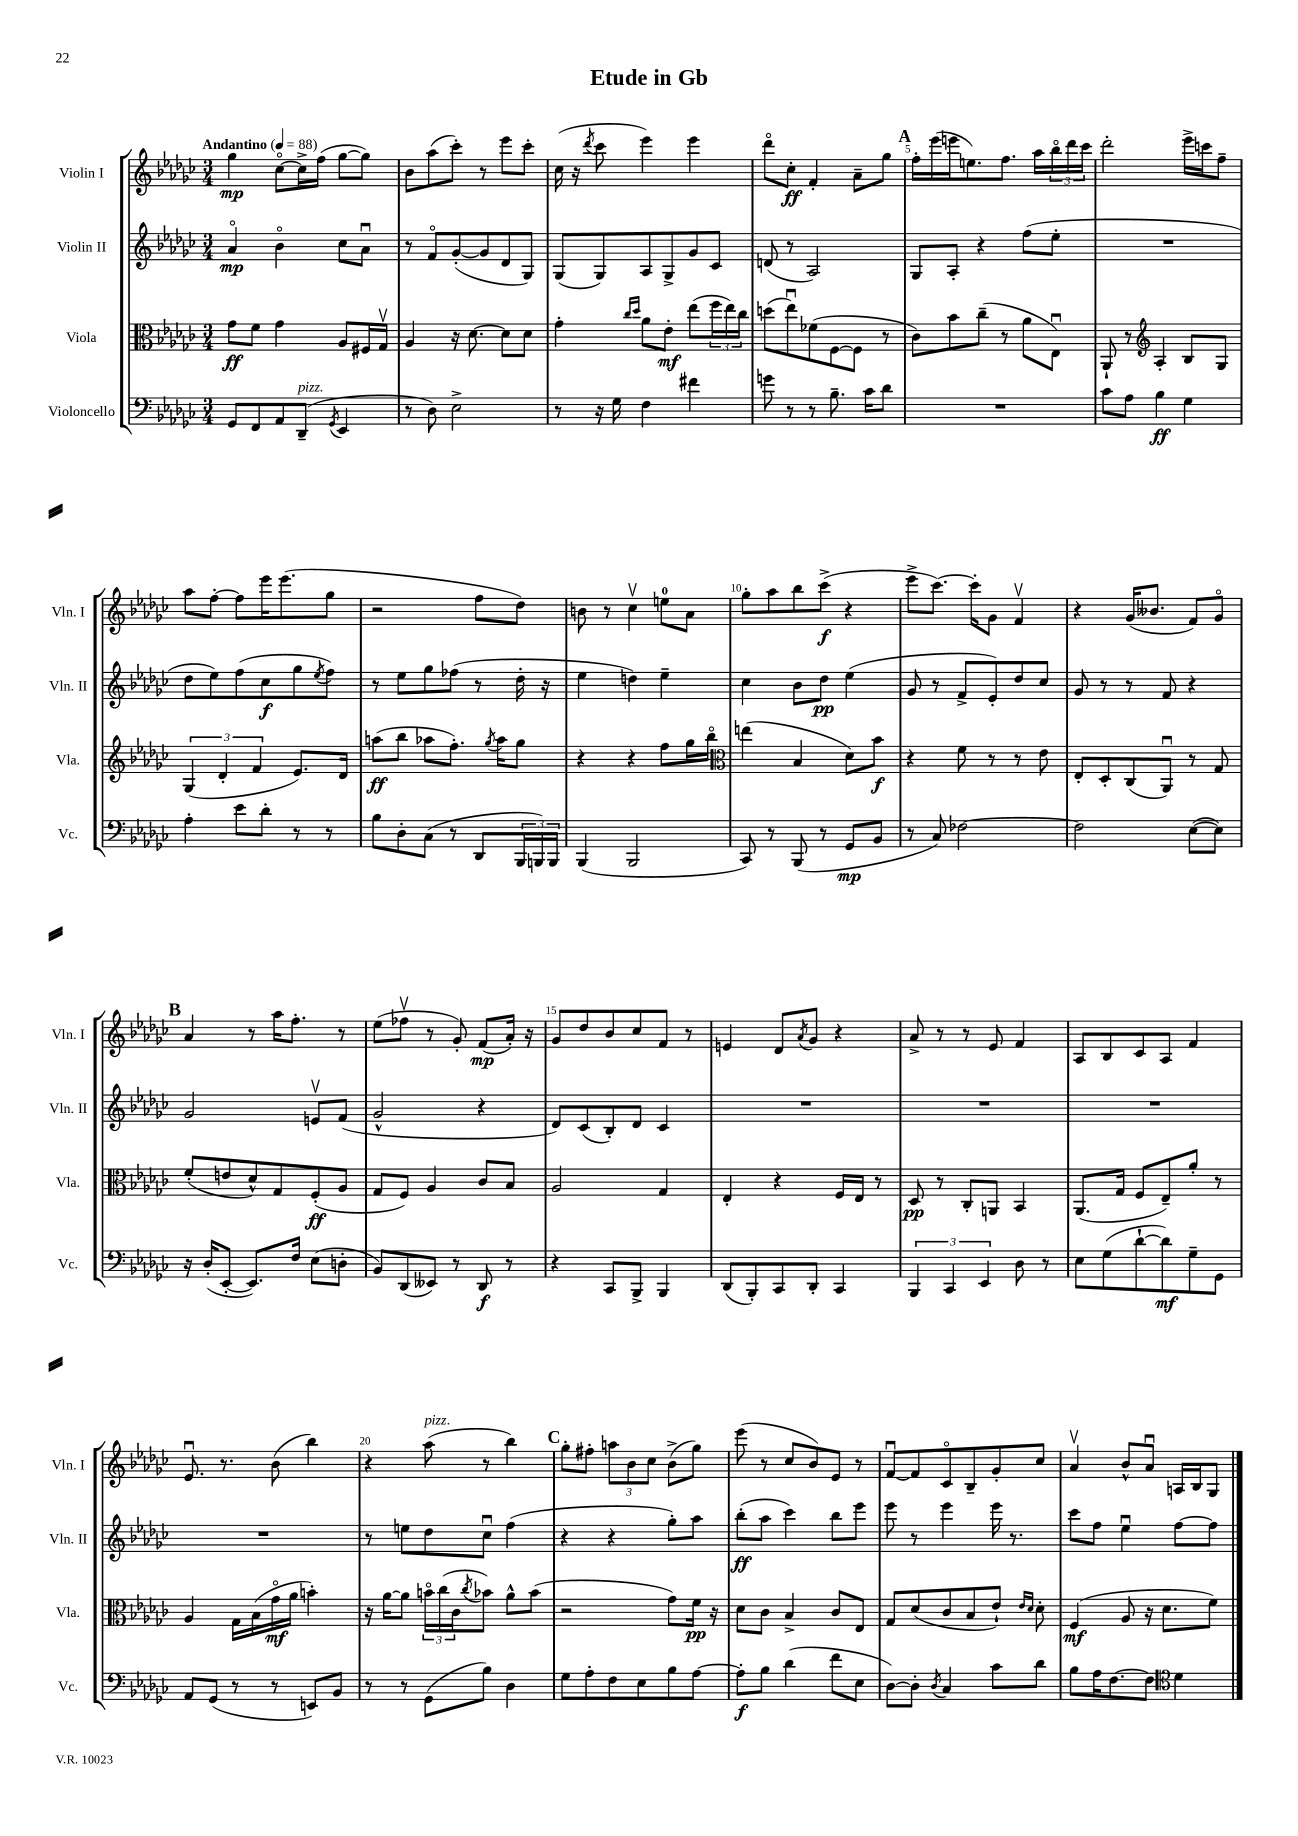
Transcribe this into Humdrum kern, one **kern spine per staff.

**kern	**kern	**kern	**kern
*staff4	*staff3	*staff2	*staff1
*clefF4	*clefC3	*clefG2	*clefG2
*k[b-e-a-d-g-c-]	*k[b-e-a-d-g-c-]	*k[b-e-a-d-g-c-]	*k[b-e-a-d-g-c-]
*M3/4	*M3/4	*M3/4	*M3/4
*MM88	*MM88	*MM88	*MM88
8GG-	8g-	4a-o	4gg-
8FF	8f	.	.
8AA-	4g-	4b-o	[8cc-o
(8DD-~	.	.	16cc-^]
.	.	.	(16ff
8qGG-	.	.	.
4EE-	8A-	8cc-	[8gg-
.	16F#	8a-u	8gg-])
.	16G-v	.	.
=	=	=	=
8r	4A-	8r	8b-
8D-)	.	8fo	(8aa-
2E-^	16r	([8g-'	8ccc-')
.	[8.d-	.	.
.	.	8g-]	8r
.	8d-]	8d-	8eee-
.	8d-	8G-)	8ccc-'
=	=	=	=
8r	4g-'	(8G-	(16cc-
.	.	.	16r
.	.	.	8qddd-
16r	.	8G-)	8ccc-
16G-	.	.	.
.	16qqcc-	.	.
.	16qqdd-	.	.
4F	8a-	8A-	4eee-)
.	8e-'	8G-^	.
4f#	(8ee-	8g-	4eee-
.	24ff	8c-	.
.	24ee-)	.	.
.	24cc-	.	.
=	=	=	=
8g	(8dd	(8d	8ddd-o
8r	8ee-u)	8r	8cc-'
8r	(8f-	2A-)	4f'
8.B-~	[8F	.	.
.	8F]	.	8a-~
16c-	.	.	.
8d-	8r	.	8gg-
=	=	=	=
2.r	8c-)	8G-	16ff'
.	.	.	(16eee-
.	8b-	8A-'	16eee
.	.	.	8.ee)
.	(8cc-~	4r	.
.	8r	.	8.ff
.	8a-	(8ff	.
.	.	.	16aa-
.	8E-u)	8ee-'	24bb-o
.	.	.	24ddd-
.	.	.	24ccc-
=	=	=	=
8c-	8AA-`	2.r	2ddd-'
8A-	8r	.	.
*	*clefG2	*	*
4B-	4A-'	.	.
4G-	8B-	.	16eee-^
.	.	.	16ccc
.	8G-	.	8ff~
=	=	=	=
4A-'	(6G-	8dd-	8aa-
.	.	8ee-)	[8ff'
.	6d-'	.	.
8e-	.	(8ff	8ff]
.	6f	.	.
8d-'	.	8cc-	16eee-
.	.	.	(8.eee-
8r	8.e-)	8gg-	.
.	.	8qee-	.
8r	.	8ff)	8gg-
.	16d-	.	.
=	=	=	=
8B-	(8aa	8r	2r
8D-'	8bb-	8ee-	.
(8C-	8aa-	8gg-	.
8r	8.ff')	(8ff-	.
8DD-	.	8r	8ff
.	8qgg-	.	.
.	16aa-	.	.
24BBB-	8gg-	16dd-'	8dd-)
24BBB)	.	.	.
.	.	16r	.
24BBB	.	.	.
=	=	=	=
(4BBB-	4r	4ee-	8b
.	.	.	8r
2BBB-	4r	4dd)	4cc-v
.	8ff	4ee-~	8ee
.	16gg-	.	8a-
.	16bb-o	.	.
=	=	=	=
*	*clefC3	*	*
8CC-)	(4ee	4cc-	8gg-'
8r	.	.	8aa-
(8BBB-	4B-	8b-	8bb-
8r	.	8dd-	(8ccc-^
8GG-	8d-)	(4ee-	4r
8BB-	8b-	.	.
=	=	=	=
8r	4r	8g-	8eee-^
8C-)	.	8r	[8.ccc-)
[2F-	8f	8f^	.
.	.	.	16ccc-']
.	8r	8e-')	8g-
.	8r	8dd-	4fv
.	8e-	8cc-	.
=	=	=	=
2F-]	8E-'	8g-	4r
.	8D-'	8r	.
.	(8C-	8r	(16g-
.	.	.	8.b--
.	8AA-u)	8f	.
([8E-	8r	4r	8f)
8E-])	8G-	.	8g-o
=	=	=	=
16r	(8f'	2g-	4a-
(16D-'	.	.	.
[8EE-'	8e	.	.
8.EE-])	8d-^^)	.	8r
.	8G-	.	16aa-
16F	.	.	8.ff'
(8E-	(8F'	8ev	.
8D'	8A-	(8f	8r
=	=	=	=
8BB-)	8G-	2g-^^	(8ee-
(8DD-	8F)	.	8ff-v
8EE--)	4A-	.	8r
8r	.	.	8g-')
8DD-	8c-	4r	(8f
8r	8B-	.	16a-')
.	.	.	16r
=	=	=	=
4r	2A-	8d-)	8g-
.	.	(8c-	8dd-
8CC-	.	8B-')	8b-
8BBB-^	.	8d-	8cc-
4BBB-	4G-	4c-	8f
.	.	.	8r
=	=	=	=
(8DD-	4E-'	2.r	4e
8BBB-')	.	.	.
8CC-	4r	.	8d-
.	.	.	8qa-
8DD-'	.	.	8g-
4CC-	16F	.	4r
.	16E-	.	.
.	8r	.	.
=	=	=	=
6BBB-	8D-	2.r	8a-^
.	8r	.	8r
6CC-	.	.	.
.	8C-'	.	8r
6EE-	.	.	.
.	8AA	.	8e-
8D-	4BB-	.	4f
8r	.	.	.
=	=	=	=
8E-	(8.AA-	2.r	8A-
(8G-	.	.	8B-
.	16G-	.	.
[8d-`	8F	.	8c-
8d-])	8E-~)	.	8A-
8G-~	8a-'	.	4f
8GG-	8r	.	.
=	=	=	=
8AA-	4A-	2.r	8.e-u
(8GG-	.	.	.
.	.	.	8.r
8r	16G-	.	.
.	(16B-	.	.
8r	16g-o	.	(8b-
.	16a-	.	.
8EE)	4b')	.	4bb-)
8BB-	.	.	.
=	=	=	=
8r	16r	8r	4r
.	[16a-	.	.
8r	8a-]	8ee	.
(8GG-	24bo	8dd-	(8aa-
.	(24cc-	.	.
.	24c-	.	.
.	8qcc-	.	.
8B-)	8b-)	8cc-u	8r
4D-	8a-^^	(4ff	4bb-)
.	(8b-	.	.
=	=	=	=
8G-	2r	4r	8gg-'
8A-'	.	.	8ff#'
8F	.	4r	12aa
.	.	.	12b-
8E-	.	.	.
.	.	.	12cc-
8B-	8g-)	8gg-')	(8b-^
[8A-	16f	8aa-	8gg-)
.	16r	.	.
=	=	=	=
8A-']	8d-	(8bb-'	(8eee-
8B-	8c-	8aa-	8r
(4d-	4B-^	4ccc-)	8cc-
.	.	.	8b-)
8f	8c-	8bb-	8e-
8E-	8E-	8eee-	8r
=	=	=	=
[8D-)	8G-	8eee-	[8fu
8D-']	(8d-	8r	8f]
8qD-	.	.	.
4C-	8c-	4eee-	8c-o
.	8B-	.	8B-~
8c-	8e-`)	16eee-	8g-'
.	.	8.r	.
.	16qqe-	.	.
.	16qqd-	.	.
8d-	8d-'	.	8cc-
=	=	=	=
8B-	(4F	8ccc-	4a-v
16A-	.	8ff	.
[8.F	.	.	.
.	8A-	4ee-u	8b-^^
8F]	16r	.	8a-u
.	8.d-	.	.
*clefC4	*	*	*
4d-	.	[8ff	16A
.	.	.	16B-
.	8f)	8ff]	8G-
==	==	==	==
*-	*-	*-	*-
